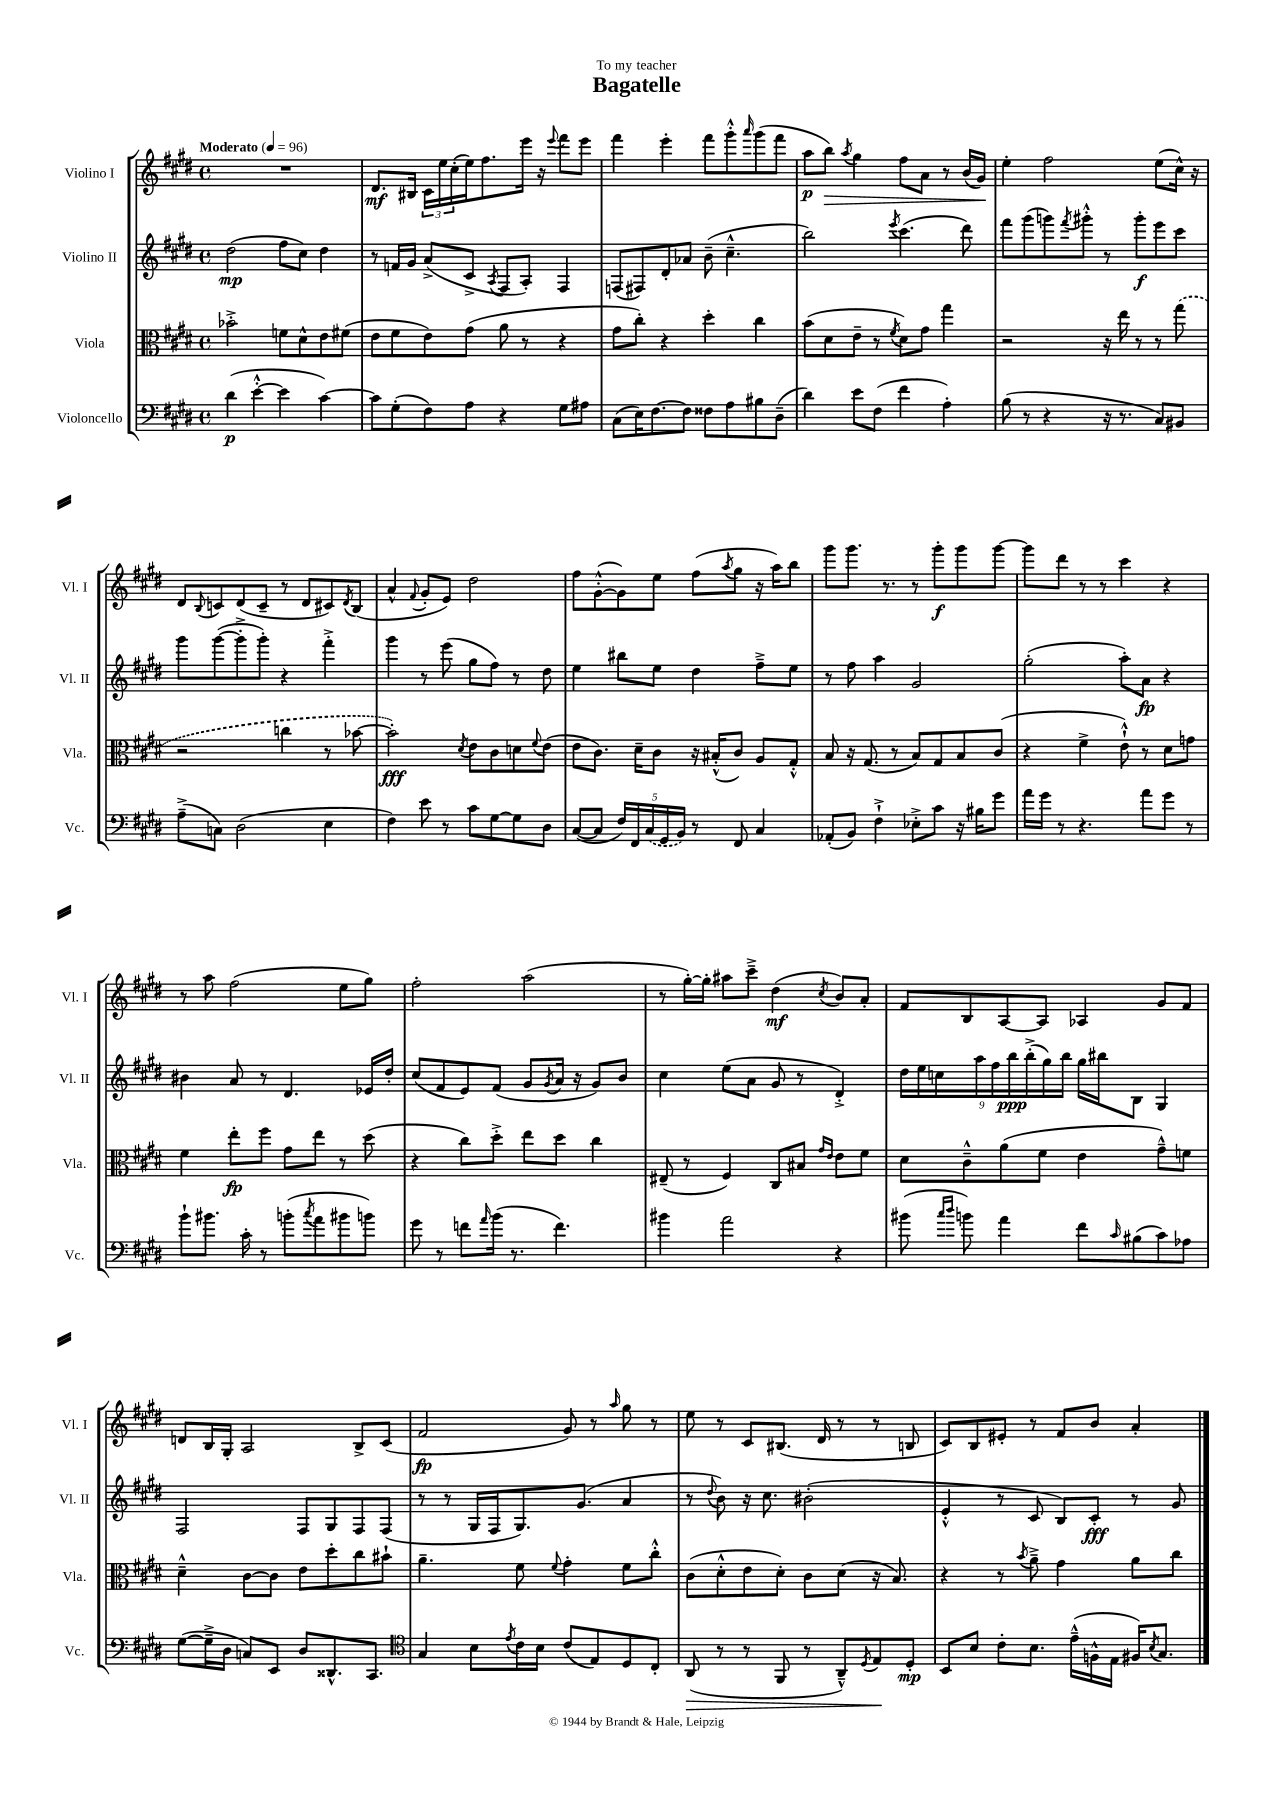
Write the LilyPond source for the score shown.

\header { title = "Bagatelle" dedication = "To my teacher" }
<<
\new StaffGroup <<
\new Staff = "s0" \with { instrumentName = "Violino I" shortInstrumentName = "Vl. I" } {
    \clef treble \key e \major \defaultTimeSignature \time 4/4 \tempo "Moderato" 4 = 96
    R1 |
    dis'8.\mf bis16 \tuplet 3/2 { cis'16 e''16 cis''16-.( } e''16) fis''8. e'''16 r16 \appoggiatura { e'''8 } fis'''8 e'''8 |
    fis'''4 e'''4-. fis'''8 gis'''8-.-^ \grace { a'''16 } gis'''8( fis'''8 |
    a''8\p b''8\>) \acciaccatura { a''8 } gis''4 fis''8 a'8 r8 b'16( gis'16\!) |
    e''4-. fis''2 e''8( cis''16-^) r16 |
    dis'8 \appoggiatura { b8 } c'8 dis'8( c'8-- r8 dis'8 cis'8) \acciaccatura { dis'8 } b8( |
    a'4-^ \appoggiatura { fis'8 } gis'8-. e'8) dis''2 |
    fis''8 gis'8~-.-^( gis'8) e''8 fis''8( \acciaccatura { a''8 } gis''8 r16 a''16) b''8 |
    gis'''8 gis'''8. r8. r8 gis'''8-.\f gis'''8 gis'''8~ |
    gis'''8 dis'''8 r8 r8 cis'''4 r4 |
    r8 a''8 fis''2( e''8 gis''8) |
    fis''2-. a''2( |
    r8 gis''16~-.) gis''16-. ais''8 cis'''8---> dis''4\mf( \acciaccatura { cis''8 } b'8) a'8-. |
    fis'8 b8 a8~ a8 aes4 gis'8 fis'8 |
    d'8 b16 gis16-. a2 b8-> cis'8( |
    fis'2\fp gis'8) r8 \grace { a''16 } gis''8 r8 |
    e''8 r8 cis'8 bis8.( dis'16 r8 r8 b8 |
    cis'8) b8 eis'8-. r8 fis'8 b'8 a'4-. \bar "|." |
}
\new Staff = "s1" \with { instrumentName = "Violino II" shortInstrumentName = "Vl. II" } {
    \clef treble \key e \major \defaultTimeSignature \time 4/4
    dis''2\mp( fis''8 cis''8) dis''4 |
    r8 f'16 gis'16 a'8->( cis'8-> \acciaccatura { a8 } fis8 a8-.) fis4 |
    f8( fis8) dis'8-. aes'8 b'8--( cis''4.---^ |
    b''2) \acciaccatura { e'''8 } cis'''4.( dis'''8) |
    fis'''8 gis'''8( g'''8) \acciaccatura { fis'''8 } gis'''8-.-^ r8 gis'''8-.\f e'''8 cis'''8 |
    gis'''8 gis'''8~( gis'''8-.-> gis'''8-.) r4 fis'''4-.-> |
    gis'''4 r8 e'''8( gis''8 fis''8) r8 dis''8 |
    e''4 bis''8 e''8 dis''4 fis''8---> e''8 |
    r8 fis''8 a''4 gis'2 |
    gis''2-.( a''8-.) a'8\fp r4 |
    bis'4 a'8 r8 dis'4. ees'16 dis''16-. |
    cis''8( fis'8 e'8) fis'8( gis'8 \acciaccatura { gis'8 } a'16 r16 gis'8) b'8 |
    cis''4 e''8( a'8 gis'8 r8 dis'4-.->) |
    \tuplet 9/8 { dis''16 e''16 c''16 a''16 fis''16 b''16\ppp b''16-.->( gis''16) b''16 } gis''16 bis''16 b8 gis4 |
    fis2 fis8 gis8 fis8 fis8( |
    r8 r8 gis16 fis16 gis8.) gis'8.( a'4 |
    r8 \appoggiatura { dis''8 } b'8) r16 cis''8. bis'2-.( |
    e'4-.-^ r8 cis'8 b8) cis'8-.\fff r8 gis'8 \bar "|." |
}
\new Staff = "s2" \with { instrumentName = "Viola" shortInstrumentName = "Vla." } {
    \clef alto \key e \major \defaultTimeSignature \time 4/4
    bes'2-.-> f'8 dis'8-^ e'8 fis'8( |
    e'8 fis'8 e'8) gis'8( a'8 r8 r4 |
    gis'8 cis''8-.) r4 dis''4-. cis''4 |
    b'8( dis'8 e'8-- r8 \acciaccatura { fis'8 } dis'8) gis'8 gis''4 |
    r2 r16 e''16 r8 r8 \once \slurDashed gis''8( |
    r2 c''4 r8 bes'8~ |
    bes'2-.\fff) \acciaccatura { dis'8 } e'8 cis'8 d'8 \appoggiatura { fis'8 } e'8( |
    e'8 cis'8.) dis'16-- cis'8 r16 bis16-.-^( cis'8) a8 gis8-.-^ |
    b8 r16 gis8.( r8 b8) gis8 b8 cis'8( |
    r4 fis'4-> e'8-!-^) r8 dis'8 g'8 |
    fis'4 e''8-.\fp fis''8 gis'8 e''8 r8 dis''8( |
    r4 cis''8) dis''8-.-> e''8 dis''8 cis''4 |
    eis8--( r8 fis4) cis8 bis8 \grace { gis'16 e'16 } e'8 fis'8 |
    dis'8 cis'8---^ a'8( fis'8 e'4 gis'8---^) f'8 |
    dis'4---^ cis'8~ cis'8 e'8 dis''8-. cis''8 bis'8-! |
    a'4.-- fis'8 \appoggiatura { fis'8 } gis'4-. fis'8 cis''8-.-^ |
    cis'8( dis'8-.-^ e'8 dis'8-.) cis'8 dis'8( r16 b8.) |
    r4 r8 \acciaccatura { b'8 } a'8---> gis'4 a'8 cis''8 \bar "|." |
}
\new Staff = "s3" \with { instrumentName = "Violoncello" shortInstrumentName = "Vc." } {
    \clef bass \key e \major \defaultTimeSignature \time 4/4
    dis'4\p( e'4~-.-^ e'4 cis'4~) |
    cis'8 gis8-.( fis8) a8 r4 gis8 ais8 |
    cis8( e16) fis8.~ fis8 fisis8 a8 bis8 dis8--( |
    dis'4) e'8 fis8( fis'4 a4-.) |
    b8( r8 r4 r16 r8. cis8) bis,8 |
    a8--->( c8) dis2( e4 |
    fis4) e'8 r8 cis'8 gis8~ gis8 dis8 |
    cis8~( cis8 \tuplet 5/4 { fis16) fis,16 \once \slurDashed cis16( gis,16 b,16) } r8 fis,8 cis4 |
    aes,8-.( b,8) fis4-!-> ees8-.-> cis'8 r16 bis16 gis'8 |
    a'16 gis'16 r8 r4. a'8 gis'8 r8 |
    b'8-! bis'8. cis'16-. r8 b'8-.( \acciaccatura { cis''8 } a'8 bis'8 b'8) |
    gis'8 r8 f'8 \grace { a'16 } b'16( r8. f'4.) |
    bis'4 a'2 r4 |
    bis'8( \grace { cis''16 dis''16 } b'8) a'4 fis'8 \grace { cis'16 } bis8( cis'8) aes8 |
    gis8~( gis16---> dis16 c8) e,8 dis8 disis,8.-^ cis,8. |
    \clef tenor gis4 b8 \acciaccatura { e'8 } cis'16 b16 cis'8( e8) dis8 cis8-. |
    a,8\>( r8 r8 fis,8 r8 a,8---^) \acciaccatura { dis8 } e8\! dis8-.\mp |
    b,8 b8 cis'8-. b8. e'16---^( f16-^ e16 fis16) \acciaccatura { b8 } gis8. \bar "|." |
}
>>
>>
\layout { \context { \Score \remove "Bar_number_engraver" } }
